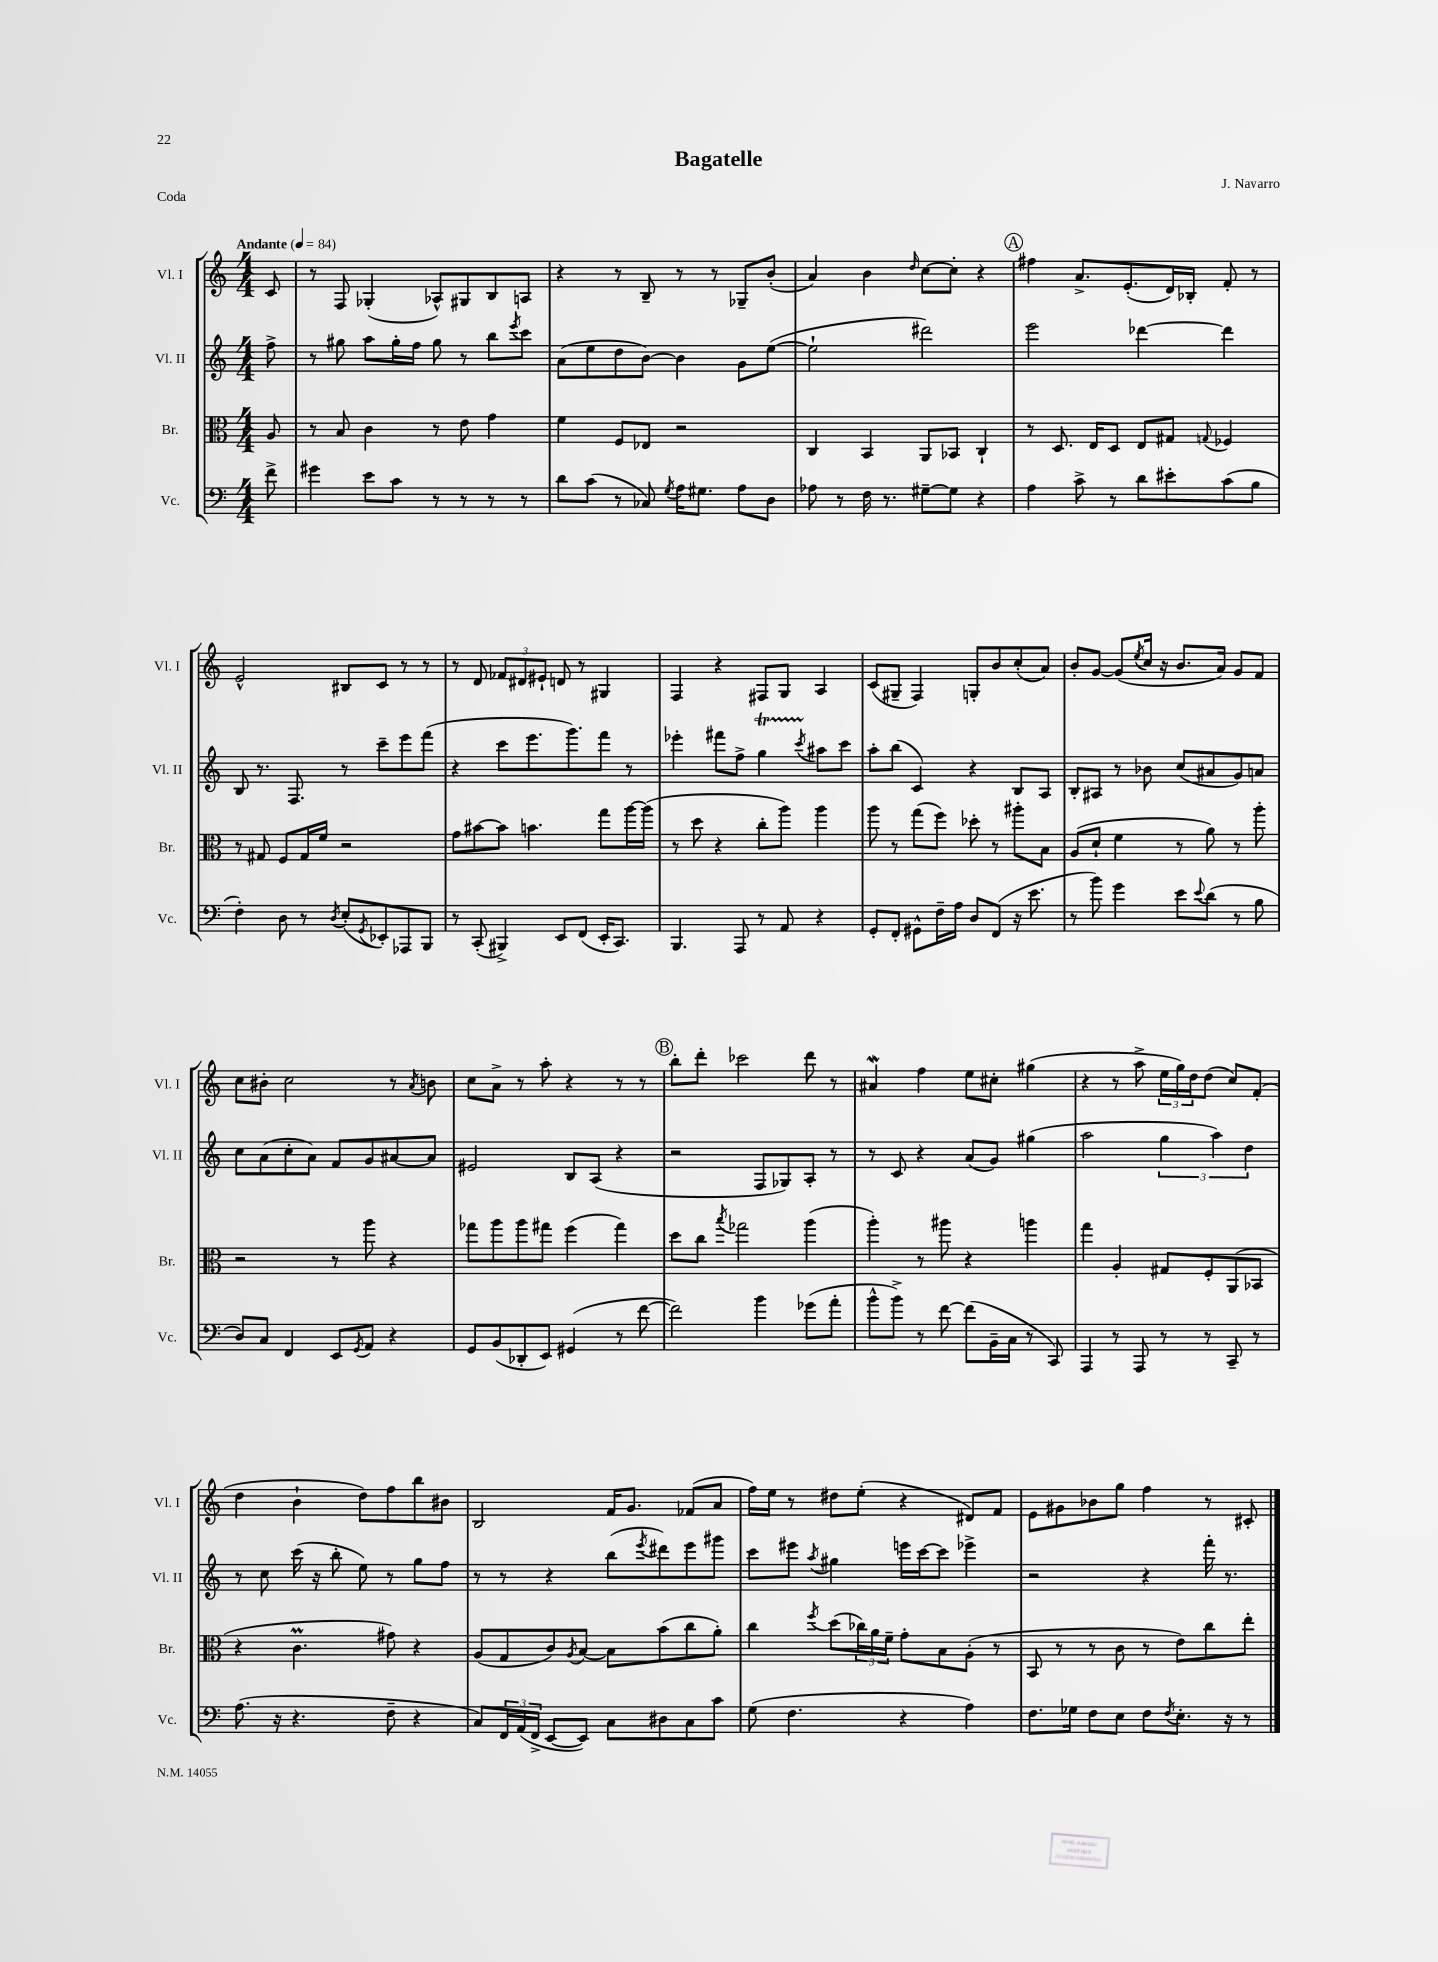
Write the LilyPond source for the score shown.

\header { title = "Bagatelle" composer = "J. Navarro" piece = "Coda" }
<<
\new StaffGroup <<
\new Staff = "s0" \with { instrumentName = "Vl. I" shortInstrumentName = "Vl. I" } {
    \clef treble \key c \major \numericTimeSignature \time 4/4 \partial 8 \tempo "Andante" 4 = 84
    c'8 |
    r8 f8 ges4-.( aes8-^) gis8 b8 a8 |
    r4 r8 b8-- r8 r8 ges8-- b'8-.( |
    a'4) b'4 \grace { d''16 } c''8~ c''8-. r4 |
    \mark \markup { \circle "A" } fis''4 a'8.-> e'8.-.( d'16) bes16-. f'8-. r8 |
    e'2-^ bis8 c'8 r8 r8 |
    r8 d'8 \tuplet 3/2 { fes'8 dis'8 eis'8-! } d'8 r8 gis4 |
    f4 r4 fis8 g8 a4 |
    c'8( gis8-- f4) g8-. b'8 c''8-.( a'8) |
    b'8-. g'8~ g'8( \acciaccatura { e''8 } c''16 r16 b'8. a'16) g'8 f'8 |
    c''8 bis'8-. c''2 r8 \acciaccatura { a'8 } b'8 |
    c''8 a'8-> r8 a''8-. r4 r8 r8 |
    \mark \markup { \circle "B" } b''8-. d'''8-. ces'''2 d'''8 r8 |
    ais'4\mordent f''4 e''8 cis''8-. gis''4( |
    r4 r8 a''8-> \tuplet 3/2 { e''16 g''16) d''16 } d''8( c''8) f'8-.( |
    d''4 b'4-! d''8) f''8 b''8 bis'8 |
    b2 f'16 g'8. fes'8( a'8 |
    f''16) e''16 r8 dis''8 e''8-.( r4 dis'8) f'8 |
    e'8 gis'8 bes'8 g''8 f''4 r8 cis'8-. \bar "|." |
}
\new Staff = "s1" \with { instrumentName = "Vl. II" shortInstrumentName = "Vl. II" } {
    \clef treble \key c \major \numericTimeSignature \time 4/4 \partial 8
    f''8-> |
    r8 gis''8 a''8 gis''16-. f''16 gis''8 r8 b''8 \acciaccatura { e'''8 } c'''8 |
    a'8( e''8 d''8 b'8~) b'4 g'8 e''8~( |
    e''2-! dis'''2) |
    \mark \markup { \circle "A" } e'''2 des'''4~ des'''4 |
    b8 r8. f8. r8 c'''8-- e'''8 f'''8( |
    r4 c'''8 e'''8. g'''8.) f'''8 r8 |
    ees'''4-. fis'''8 f''8-> g''4\startTrillSpan \acciaccatura { c'''8 } ais''8\stopTrillSpan c'''8 |
    a''8-. b''8( c'4) r4 b8 a8 |
    b8-. ais8 r8 bes'8 c''8( ais'8 g'8) a'8 |
    c''8 a'8( c''8-. a'8) f'8 g'8 ais'8~ ais'8 |
    eis'2 b8 a8( r4 |
    \mark \markup { \circle "B" } r2 f8 ges8) a8-. r8 |
    r8 c'8 r4 a'8( g'8) gis''4( |
    a''2 \tuplet 3/2 { g''4 a''4) d''4 } |
    r8 c''8 c'''16( r16 b''8-. e''8) r8 g''8 f''8 |
    r8 r8 r4 b''8( \acciaccatura { e'''8 } dis'''8) e'''8 gis'''8 |
    c'''8 eis'''8 \acciaccatura { a''8 } gis''4 e'''16 c'''16~ c'''8 ees'''4-> |
    r2 r4 f'''16-. r8. \bar "|." |
}
\new Staff = "s2" \with { instrumentName = "Br." shortInstrumentName = "Br." } {
    \clef alto \key c \major \numericTimeSignature \time 4/4 \partial 8
    a8 |
    r8 b8 c'4 r8 e'8 g'4 |
    f'4 f8 ees8 r2 |
    c4 b,4 a,8 bes,8 c4-! |
    \mark \markup { \circle "A" } r8 d8. e16 d8 e8 gis8 \appoggiatura { g8 } fes4 |
    r8 gis8 f8 gis16 f'16 r2 |
    g'8 bis'8~ bis'8 b'4. g''8 a''16~ a''16( |
    r8 d''8 r4 c''8-. a''8) a''4 |
    a''8 r8 g''8( f''8) des''8-. r8 ais''8-. b8 |
    a8( d'8-! f'4 r8 a'8) r8 a''8-. |
    r2 r8 a''8 r4 |
    ges''8 a''8 a''8 gis''8 f''4( gis''4) |
    \mark \markup { \circle "B" } d''8 c''8 \acciaccatura { b''8 } ges''2 a''4( |
    a''4-.) r8 ais''8 r4 a''4 |
    g''4 a4-. gis8 f8-. a,8( bes,8 |
    r4 c'4.\prall gis'8) r4 |
    a8( g8 c'8) \acciaccatura { a8 } b8~ b8 b'8( c''8 a'8-.) |
    c''4 \acciaccatura { f''8 } d''8( \tuplet 3/2 { ces''16) a'16 f'16-- } g'8-. b8 a8-.( r8 |
    b,8 r8 r8 c'8 r8 e'8) c''8 e''8-. \bar "|." |
}
\new Staff = "s3" \with { instrumentName = "Vc." shortInstrumentName = "Vc." } {
    \clef bass \key c \major \numericTimeSignature \time 4/4 \partial 8
    f'8-> |
    gis'4 e'8 c'8 r8 r8 r8 r8 |
    d'8 c'8( r8 ces8) \acciaccatura { g8 } a16 gis8. a8 d8 |
    aes8 r8 f16 r8. gis8~-- gis8 r4 |
    \mark \markup { \circle "A" } a4 c'8-> r8 d'8 eis'8-. c'8( b8 |
    f4-.) d8 r8 \acciaccatura { d8 } e8-.( \acciaccatura { g,8 } ees,8-.) aes,,8 b,,8 |
    r8 c,8-.( bis,,4->) e,8 f,8( e,16-. c,8.) |
    b,,4. a,,8 r8 a,8 r4 |
    g,8-. f,8-. gis,8-^ f16-- a16 d8 f,8( r16 e'8. |
    r8 b'8) g'4 e'8 \appoggiatura { e'8 } d'8( r8 b8 |
    d8) c8 f,4 e,8 \acciaccatura { g,8 } a,8 r4 |
    g,8 b,8( des,8-. e,8) gis,4( r8 f'8~ |
    \mark \markup { \circle "B" } f'2) b'4 ges'8( a'8-. |
    b'8-^ b'8->) r8 f'8~ f'8( b,16-- c16 r8 c,8) |
    a,,4 r8 a,,8 r8 r8 c,8-- r8 |
    a8.( r16 r4. f8-- r4 |
    c8) \tuplet 3/2 { f,16 a,16( f,16-> } e,8~ e,8) c8 dis8 c8 c'8 |
    g8( f4. r4 a4) |
    f8. ges16 f8 e8 f8 \acciaccatura { f8 } e8.-. r16 r8 \bar "|." |
}
>>
>>
\layout { \context { \Score \remove "Bar_number_engraver" } }
